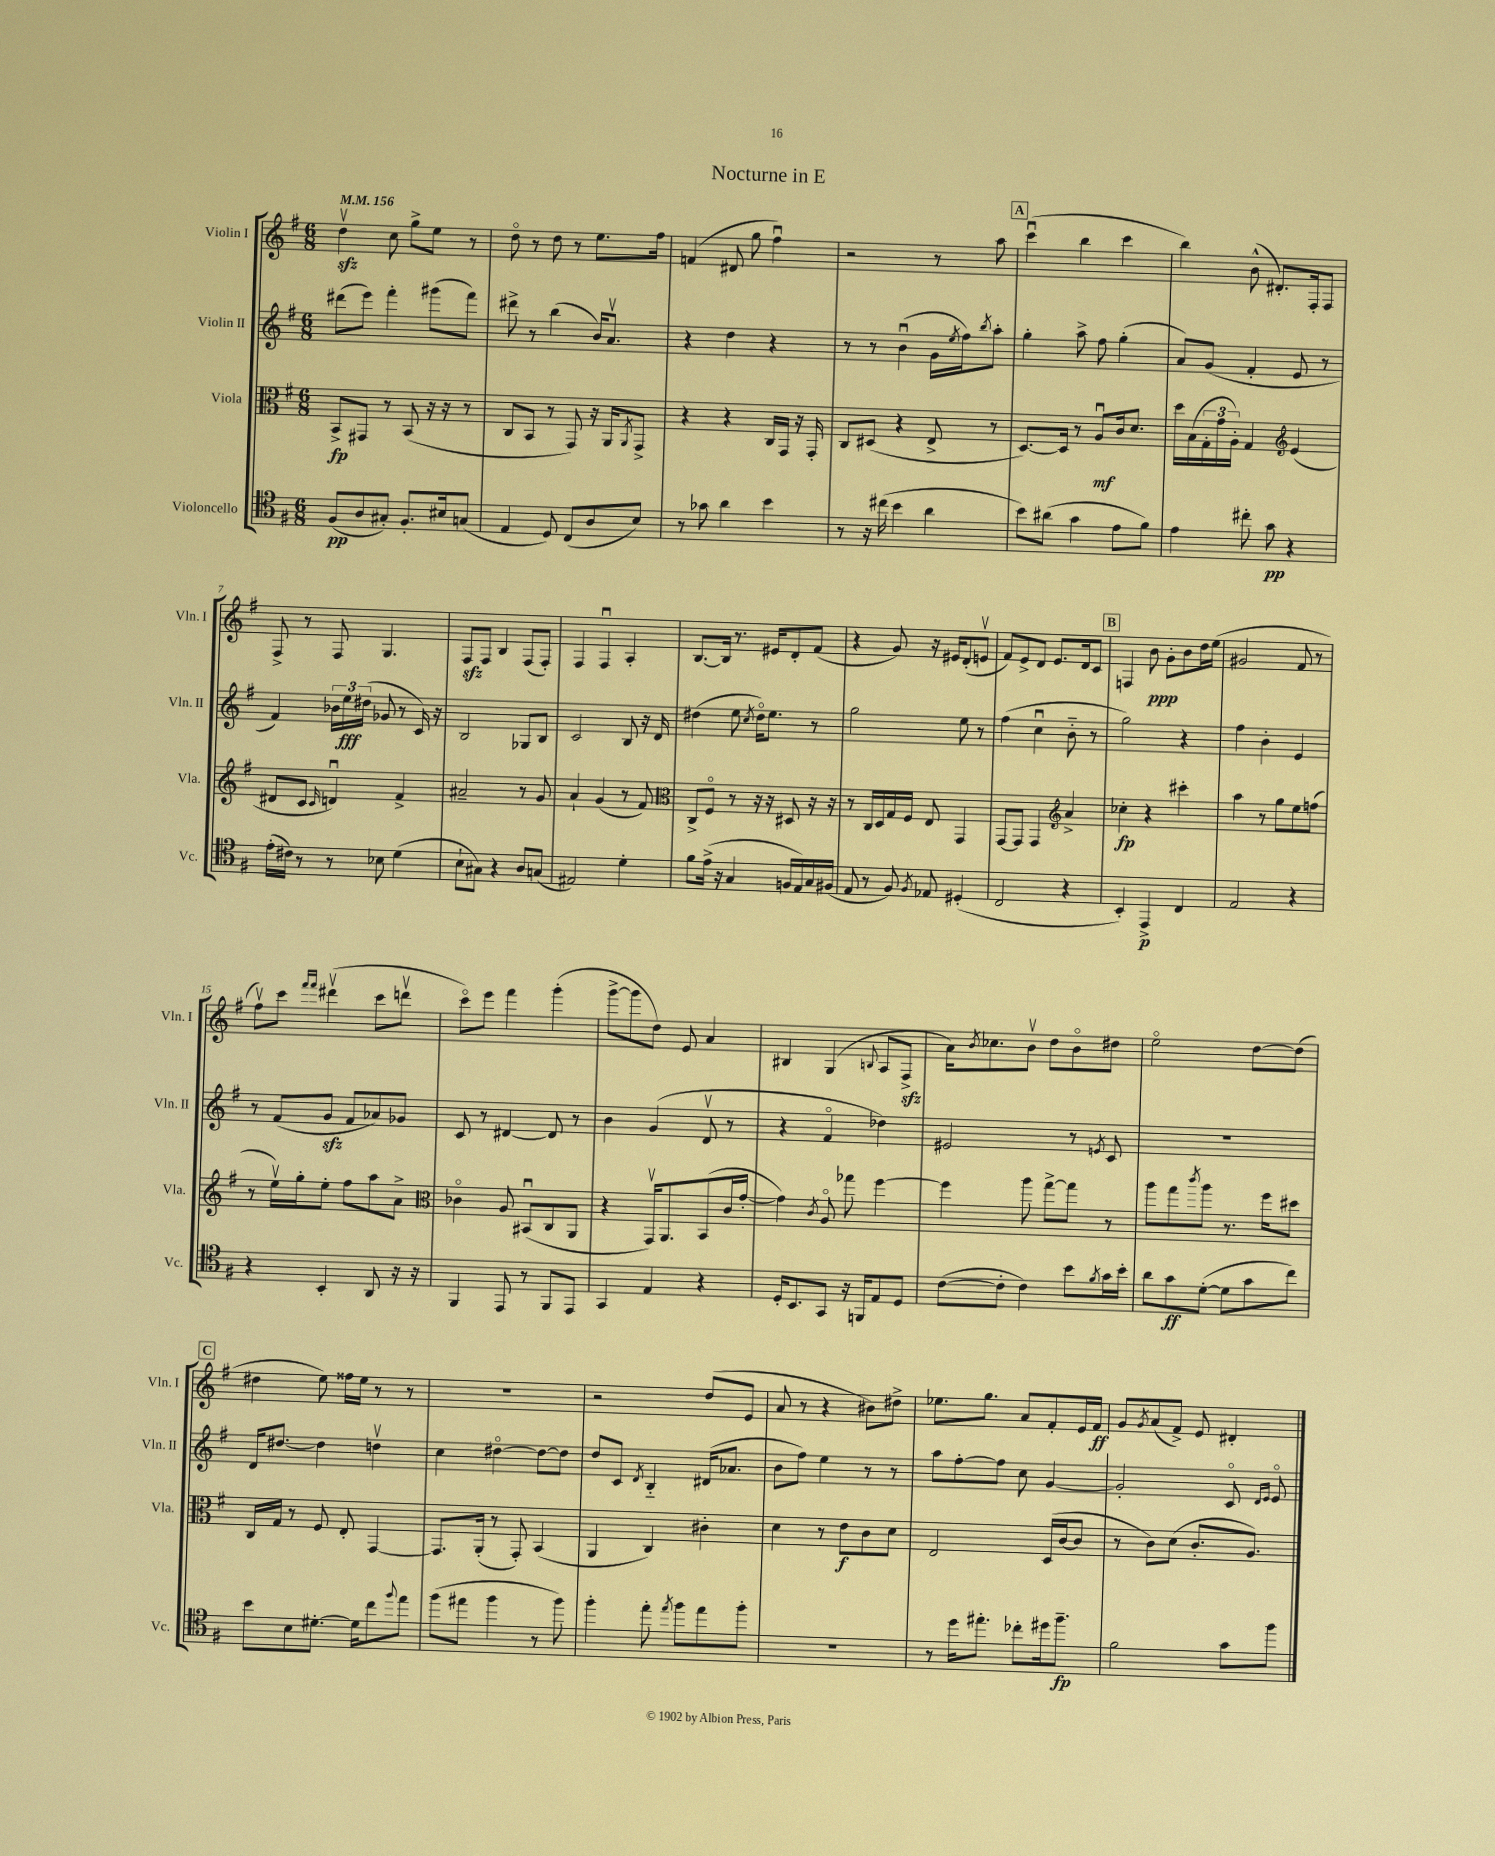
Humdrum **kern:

**kern	**dynam	**kern	**dynam	**kern	**dynam	**kern	**dynam
*part4	*part4	*part3	*part3	*part2	*part2	*part1	*part1
*staff4	*staff4	*staff3	*staff3	*staff2	*staff2	*staff1	*staff1
*I"Violoncello	*	*I"Viola	*	*I"Violin II	*	*I"Violin I	*
*I'Vc.	*	*I'Vla.	*	*I'Vln. II	*	*I'Vln. I	*
*clefC4	*	*clefC3	*	*clefG2	*	*clefG2	*
*k[f#]	*	*k[f#]	*	*k[f#]	*	*k[f#]	*
*M6/8	*	*M6/8	*	*M6/8	*	*M6/8	*
*MM156	*	*MM156	*	*MM156	*	*MM156	*
=1	=1	=1	=1	=1	=1	=1	=1
(8F#/L	pp	8BB^/L	fp	(8ddd#X\L	.	4ddzzv\	.
8A/	.	8GG#X/J	.	8eee\J)	.	.	.
8G#X'/J)	.	8r	.	4fff#'\	.	8cc\	.
8.F#'/L	.	(8BB/	.	.	.	8gg^\L	.
.	.	16r	.	(8ggg#X\L	.	8ee\J	.
16B#X/k	.	16r	.	.	.	.	.
(8Gn/J	.	8r	.	8fff#\J)	.	8r	.
=2	=2	=2	=2	=2	=2	=2	=2
4E/	.	8C/L	.	8ddd#X^\	.	8dd\	.
.	.	8BB/J	.	8r	.	8r	.
8D/)	.	8r	.	(4bb\	.	8dd\	.
(8C/L	.	8GG/)	.	.	.	8r	.
8A/	.	16r	.	16b/KL)	.	8.ee\L	.
.	.	16AA/KL	.	8.av/J	.	.	.
.	.	8qAA/	.	.	.	.	.
8B/J)	.	8GG^/J	.	.	.	.	.
.	.	.	.	.	.	16ff#\Jk	.
=3	=3	=3	=3	=3	=3	=3	=3
8r	.	4r	.	4r	.	(4fn/	.
8g-X\	.	.	.	.	.	.	.
4a\	.	4r	.	4dd\	.	8d#X/	.
.	.	.	.	.	.	8gg\	.
4b\	.	16C/LL	.	4r	.	4ff#u\)	.
.	.	16GG/JJ	.	.	.	.	.
.	.	16r	.	.	.	.	.
.	.	16GG'/	.	.	.	.	.
=4	=4	=4	=4	=4	=4	=4	=4
8r	.	8C/L	.	8r	.	2r	.
16r	.	(8D#X/J	.	8r	.	.	.
(16cc#X\	.	.	.	.	.	.	.
4b\	.	4r	.	(4bu\	.	.	.
4a\	.	8E^/	.	16g\LL	.	8r	.
.	.	.	.	8qee/	.	.	.
.	.	.	.	16ff#\J)	.	.	.
.	.	.	.	8qbb/	.	.	.
.	.	8r	.	8aa'\J	.	8aa\	.
!!LO:REH:place=s1:t=A
=5	=5	=5	=5	=5	=5	=5	=5
8b\L)	.	[8.D/L)	.	4gg'\	.	(4cccu\	.
(8a#X\J	.	.	.	.	.	.	.
.	.	16D/Jk]	.	.	.	.	.
4g\	.	8r	.	8aa^\	.	4bb\	.
.	.	8Au/L	mf	8ff#\	.	.	.
8e\L	.	16c/k	.	(4gg'\	.	4ccc\	.
.	.	8.d/J	.	.	.	.	.
8f#\J)	.	.	.	.	.	.	.
=6	=6	=6	=6	=6	=6	=6	=6
4e\	.	16dd\LL	.	8a/L)	.	4bb\)	.
.	.	(16B\	.	.	.	.	.
.	.	24G'\	.	(8g/J	.	.	.
.	.	24g\	.	.	.	.	.
.	.	24A'\JJ)	.	.	.	.	.
8cc#X'\	.	4G/	.	4f#'/	.	(8b^^\	.
8g\	pp	.	.	.	.	8.d#X'/L)	.
*	*	*clefG2	*	*	*	*	*
4r	.	(4e/	.	8e/	.	.	.
.	.	.	.	.	.	16F#'/k	.
.	.	.	.	8r	.	8F#/J	.
!!LO:LB:g=z
=7	=7	=7	=7	=7	=7	=7	=7
(16e'\LL	.	8d#X/L	.	4f#/)	.	8F#^/	.
16c#X\JJ)	.	.	.	.	.	.	.
8r	.	8c/J	.	.	.	8r	.
.	.	16qqc/	.	.	.	.	.
8r	.	4dnu/)	.	24b-X\LL	.	8F#/	.
.	.	.	.	24ee\	fff	.	.
.	.	.	.	(24dd#X\JJ	.	.	.
8B-X\	.	.	.	8g-X/	.	4.G/	.
(4d\	.	4f#^/	.	8r	.	.	.
.	.	.	.	16c/)	.	.	.
.	.	.	.	16r	.	.	.
=8	=8	=8	=8	=8	=8	=8	=8
8B`\L	.	2a#X~/	.	2B/	.	8F#zz/L	.
8G#X\J)	.	.	.	.	.	8F#/J	.
4r	.	.	.	.	.	4B/	.
8A/L	.	8r	.	8G-X/L	.	(8F#/L	.
(8Gn/J	.	8g/	.	8B/J	.	8F#'/J)	.
=9	=9	=9	=9	=9	=9	=9	=9
2E#X/)	.	4a`/	.	2c/	.	4F#/	.
.	.	(4g/	.	.	.	4F#u/	.
4d'\	.	8r	.	8B/	.	4A'/	.
.	.	8f#/)	.	16r	.	.	.
.	.	.	.	16d/	.	.	.
=10	=10	=10	=10	=10	=10	=10	=10
*	*	*clefC3	*	*	*	*	*
8f#\L	.	8C^/L	.	(4dd#X\	.	[8.B/L	.
(16e^\Jk	.	8F#/J	.	.	.	.	.
16r	.	.	.	.	.	16B/Jk]	.
4G/	.	8r	.	8ee\	.	8.r	.
.	.	.	.	8qcc/	.	.	.
.	.	16r	.	16dd#\KL)	.	.	.
.	.	16r	.	8.ee\J	.	16e#X/KL	.
16Fn/LL	.	8D#X/	.	.	.	8d'/	.
16E/)	.	.	.	.	.	.	.
16G/	.	16r	.	8r	.	(8f#/J	.
(16F#X/JJ	.	16r	.	.	.	.	.
=11	=11	=11	=11	=11	=11	=11	=11
8E/	.	8r	.	2gg\	.	4r	.
8r	.	16C/LL	.	.	.	.	.
.	.	16D/	.	.	.	.	.
8F#/)	.	16G/	.	.	.	8g/)	.
.	.	16F#/JJ	.	.	.	.	.
8qF#/	.	.	.	.	.	.	.
8E-X/	.	8E/	.	.	.	16r	.
.	.	.	.	.	.	16e#X/KL	.
(4D#X'/	.	4GG/	.	8ee\	.	(8d'/	.
.	.	.	.	8r	.	8env/J	.
=12	=12	=12	=12	=12	=12	=12	=12
2C/	.	[8GG/L	.	(4ff#\	.	8f#/L)	.
.	.	8GG/J]	.	.	.	8e^/	.
.	.	4GG/	.	4ccu\	.	8d/J	.
.	.	.	.	.	.	8.e/L	.
*	*	*clefG2	*	*	*	*	*
4r	.	4a^/	.	8b\	.	.	.
.	.	.	.	.	.	16d/k	.
.	.	.	.	8r	.	8c/J	.
!!LO:REH:place=s1:t=B
=13	=13	=13	=13	=13	=13	=13	=13
4BB'/)	.	4cc-X'\	fp	2gg\)	.	4Fn/	.
4EE^/	p	4r	.	.	.	8b\	ppp
.	.	.	.	.	.	8g'\L	.
4C/	.	4ccc#X'\	.	4r	.	8b\	.
.	.	.	.	.	.	16dd\L	.
.	.	.	.	.	.	(16ee\JJ	.
=14	=14	=14	=14	=14	=14	=14	=14
2E/	.	4aa\	.	4ff#\	.	2g#X/	.
.	.	8r	.	4b'\	.	.	.
.	.	8gg\L	.	.	.	.	.
4r	.	8ee\	.	4e/	.	8f#/	.
.	.	(8ffn\J	.	.	.	8r	.
!!LO:LB:g=z
=15	=15	=15	=15	=15	=15	=15	=15
4r	.	8r	.	8r	.	8ff#v\L)	.
.	.	16eev\LL)	.	(8f#/L	.	8ccc\J	.
.	.	16gg'\J	.	.	.	.	.
.	.	.	.	.	.	16qqfff#/LL	.
.	.	.	.	.	.	16qqfff#/JJ	.
4BB'/	.	8ee'\J	.	8gzz/J	.	(4ddd#Xv\	.
.	.	8ff#\L	.	8f#/L	.	.	.
8AA/	.	8aa\	.	8a-X/)	.	8ccc\L	.
16r	.	8a^\J	.	8g-X/J	.	8dddnv\J	.
16r	.	.	.	.	.	.	.
=16	=16	=16	=16	=16	=16	=16	=16
*	*	*clefC3	*	*	*	*	*
4FF#/	.	4c-X\	.	8c/	.	8ccc\L)	.
.	.	.	.	8r	.	8eee\J	.
8EE/	.	8A/	.	[4d#X/	.	4fff#\	.
8r	.	(8BB#Xu/L	.	.	.	.	.
8FF#/L	.	8C/	.	8d#/]	.	(4ggg'\	.
8EE/J	.	8AA/J	.	8r	.	.	.
=17	=17	=17	=17	=17	=17	=17	=17
4GG/	.	4r	.	4b\	.	[8ggg^\L	.
.	.	.	.	.	.	8ggg\]	.
4E/	.	16GGv/KL)	.	(4g/	.	8dd\J)	.
.	.	8.AA/	.	.	.	.	.
.	.	.	.	.	.	8e/	.
4r	.	(8BB/	.	8dv/	.	4a/	.
.	.	16c/L	.	8r	.	.	.
.	.	[16g'/JJ	.	.	.	.	.
=18	=18	=18	=18	=18	=18	=18	=18
16D'/KL	.	4g\])	.	4r	.	4B#X/	.
8.BB/	.	.	.	.	.	.	.
.	.	8qc/	.	.	.	.	.
8GG/J	.	8A/	.	4f#/	.	(4G/	.
16r	.	8gg-X\	.	.	.	.	.
16FFn/KL	.	.	.	.	.	.	.
.	.	.	.	.	.	8qqBn/	.
8E/	.	[4ff#\	.	4dd-X\)	.	8A/L	.
8D/J	.	.	.	.	.	8F#zz^/J	.
=19	=19	=19	=19	=19	=19	=19	=19
([8c\L	.	4ff#\]	.	2e#X/	.	16a\KL)	.
.	.	.	.	.	.	8qb/	.
.	.	.	.	.	.	8.cc-X\	.
8c'\J]	.	.	.	.	.	.	.
4c\)	.	8aa\	.	.	.	8bv\J	.
.	.	[8gg^\L	.	.	.	8dd\L	.
8b\L	.	8gg\J]	.	8r	.	8b\	.
8qf#/	.	.	.	8qen/	.	.	.
16g\L	.	8r	.	8c/	.	8dd#X\J	.
16b'\JJ	.	.	.	.	.	.	.
=20	=20	=20	=20	=20	=20	=20	=20
8a\L	.	8aa\L	.	2.r	.	2ee\	.
8g\	ff	8gg\	.	.	.	.	.
.	.	8qccc/	.	.	.	.	.
([8d'\J	.	8aa\J	.	.	.	.	.
8d\L]	.	8.r	.	.	.	.	.
8g\	.	.	.	.	.	[8dd\L	.
.	.	16ff#\KL	.	.	.	.	.
8cc\J)	.	8dd#X\J	.	.	.	(8dd\J]	.
!!LO:LB:g=z
!!LO:REH:place=s1:t=C
=21	=21	=21	=21	=21	=21	=21	=21
8b\L	.	16C/LL	.	16d/KL	.	4dd#X\	.
.	.	16G/JJ	.	[8.dd#X/J	.	.	.
8B\	.	8r	.	.	.	.	.
[8.d#X'\J	.	8F#/	.	4dd#\]	.	8ee\)	.
.	.	8E'/	.	.	.	16ff##X\LL	.
16d#\KL]	.	.	.	.	.	16ee\JJ	.
8cc\	.	[4GG/	.	4ddnv\	.	8r	.
8qqff#/	.	.	.	.	.	.	.
8ee\J	.	.	.	.	.	8r	.
=22	=22	=22	=22	=22	=22	=22	=22
(8ff#\L	.	8.GG/L]	.	4cc\	.	2.r	.
8ee#X\J	.	.	.	.	.	.	.
.	.	(16AA'/Jk	.	.	.	.	.
4ff#\	.	8r	.	[4dd#X\	.	.	.
.	.	8GG'/)	.	.	.	.	.
8r	.	(4BB/	.	8dd#\L_	.	.	.
8ff#\)	.	.	.	8dd#\J]	.	.	.
=23	=23	=23	=23	=23	=23	=23	=23
4ff#'\	.	4AA/	.	8dd/L	.	2r	.
.	.	.	.	8c/J	.	.	.
.	.	.	.	8qd/	.	.	.
8ee'\	.	4C/)	.	4B/	.	.	.
8qee/	.	.	.	.	.	.	.
8ff#\L	.	.	.	.	.	.	.
8ee\	.	4c#X'\	.	(16d#X/KL	.	(8dd/L	.
.	.	.	.	8.a-X/J	.	.	.
8ff#'\J	.	.	.	.	.	8e/J	.
=24	=24	=24	=24	=24	=24	=24	=24
2.r	.	4d\	.	8b\L	.	8a/	.
.	.	.	.	8ff#\J)	.	8r	.
.	.	8r	.	4ee\	.	4r	.
.	.	8e\L	f	.	.	.	.
.	.	8c\	.	8r	.	8b#X\L)	.
.	.	8d\J	.	8r	.	8dd#X^\J	.
=25	=25	=25	=25	=25	=25	=25	=25
8r	.	2E/	.	8aa\L	.	8.ee-X\L	.
16dd\KL	.	.	.	[8ff#'\	.	.	.
8.ee#X'\J	.	.	.	.	.	8.gg\J	.
.	.	.	.	8ff#\J]	.	.	.
8cc-X'\L	.	.	.	8cc\	.	8a/L	.
16dd#X\k	.	(16D/LL	.	[4g/	.	8f#'/	.
8.ff#~\J	fp	[16c/J	.	.	.	.	.
.	.	8c/J]	.	.	.	16e/L	.
.	.	.	.	.	.	16f#/JJ	ff
=26	=26	=26	=26	=26	=26	=26	=26
2f#\	.	8r	.	2g'/]	.	8g/L	.
.	.	.	.	.	.	8qg/	.
.	.	8c\L)	.	.	.	(8a/	.
.	.	(8d\J	.	.	.	8f#^/J)	.
.	.	8.c'/L	.	.	.	8e/	.
8g\L	.	.	.	8c/	.	4d#X'/	.
.	.	8.A/J)	.	.	.	.	.
.	.	.	.	16qqd/LL	.	.	.
.	.	.	.	16qqe/JJ	.	.	.
8ff#\J	.	.	.	8e/	.	.	.
==	==	==	==	==	==	==	==
*-	*-	*-	*-	*-	*-	*-	*-
